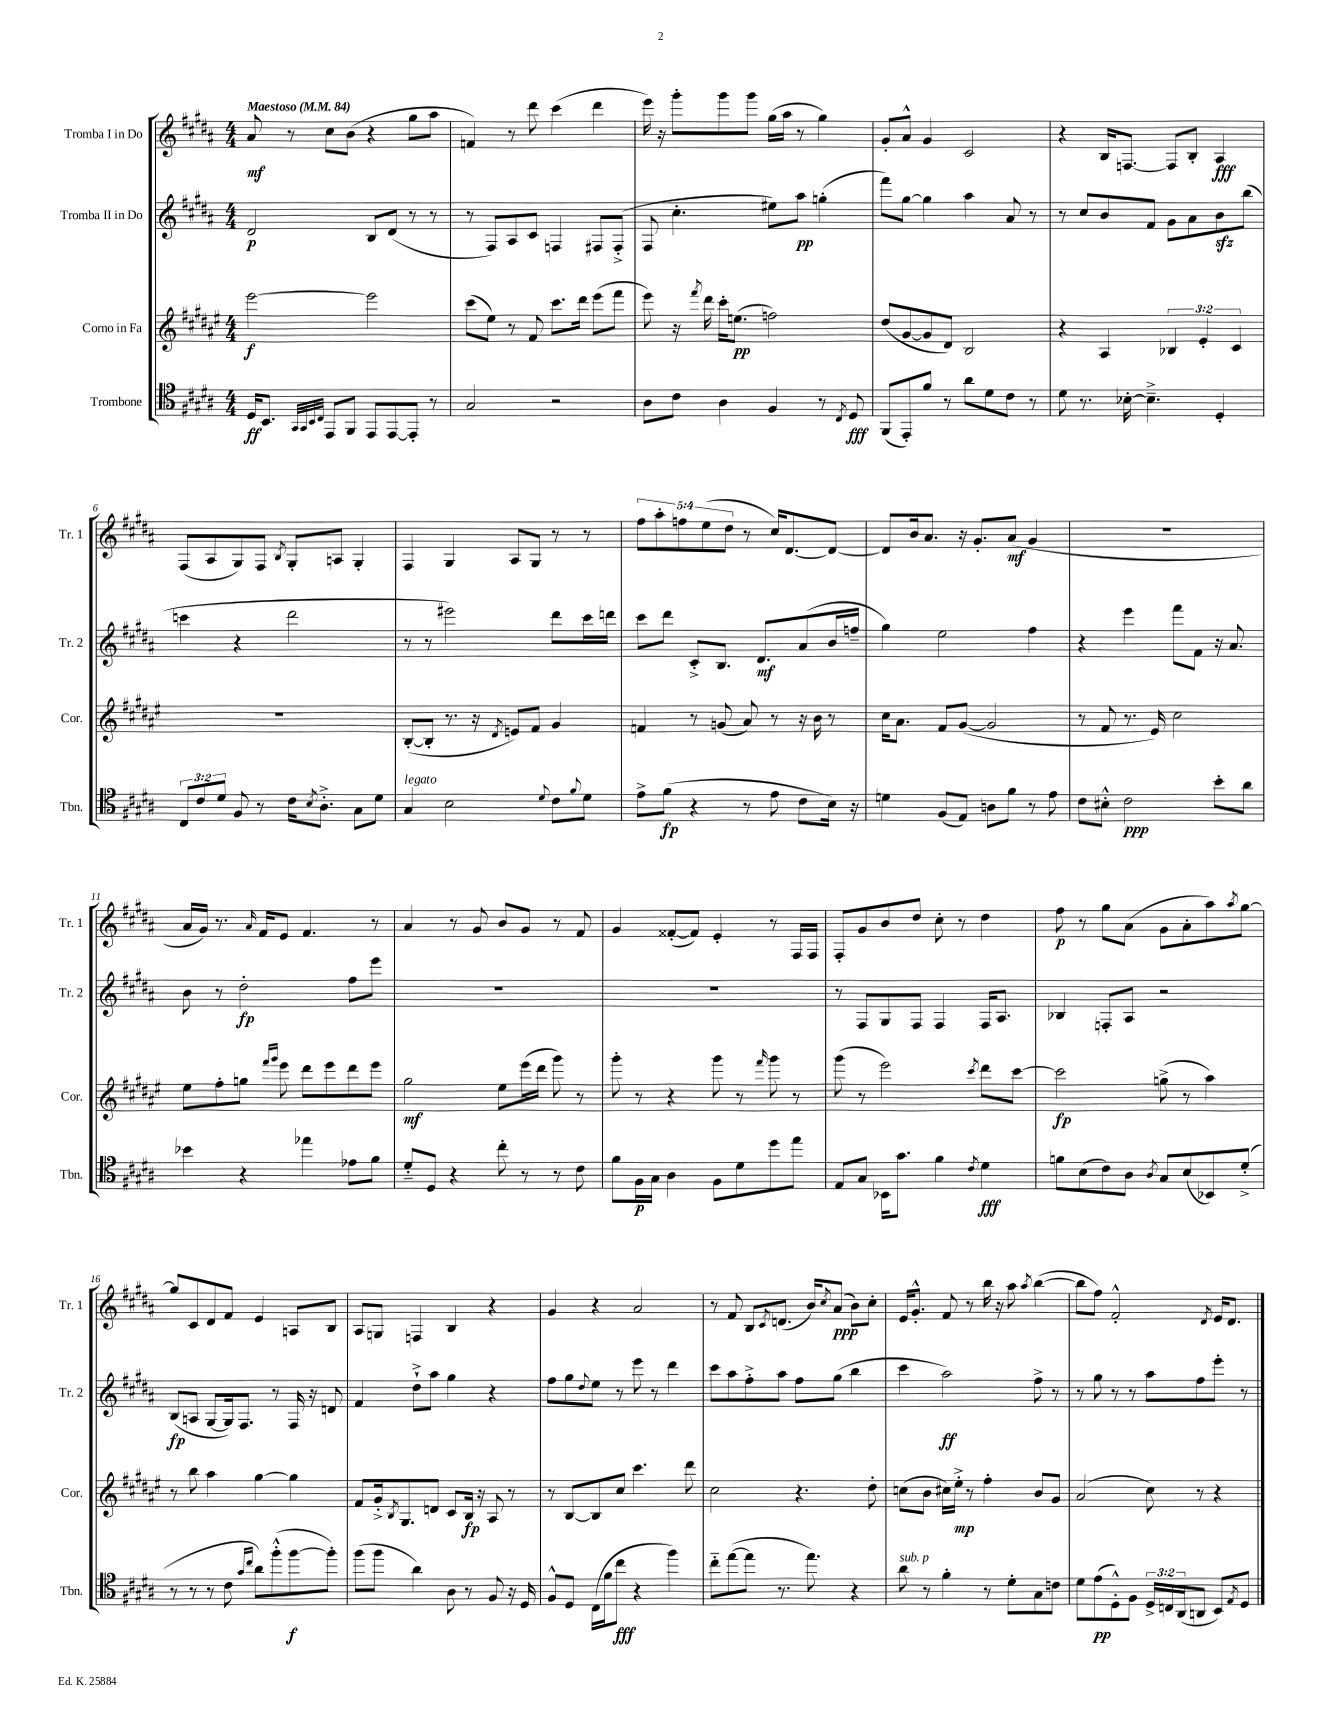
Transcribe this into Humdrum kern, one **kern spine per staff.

**kern	**dynam	**kern	**dynam	**kern	**dynam	**kern	**dynam
*part4	*part4	*part3	*part3	*part2	*part2	*part1	*part1
*staff4	*staff4	*staff3	*staff3	*staff2	*staff2	*staff1	*staff1
*I"Trombone	*	*I"Corno in Fa	*	*I"Tromba II in Do	*	*I"Tromba I in Do	*
*I'Tbn.	*	*I'Cor.	*	*I'Tr. 2	*	*I'Tr. 1	*
*clefC4	*	*clefG2	*	*clefG2	*	*clefG2	*
*k[f#c#g#d#a#]	*	*k[f#c#g#d#a#e#]	*	*k[f#c#g#d#a#]	*	*k[f#c#g#d#a#]	*
*M4/4	*	*M4/4	*	*M4/4	*	*M4/4	*
*MM84	*	*MM84	*	*MM84	*	*MM84	*
=1	=1	=1	=1	=1	=1	=1	=1
!	!	!	!	!	!	!LO:TX:a:B:t=Maestoso	!
16D#/KL	ff	[2eee#\	f	2d#/	p	8a#/	mf
8.BB/J	.	.	.	.	.	.	.
.	.	.	.	.	.	8r	.
32qqGG#/LLL	.	.	.	.	.	.	.
32qqGG#/	.	.	.	.	.	.	.
32qqBB/	.	.	.	.	.	.	.
32qqC#/JJJ	.	.	.	.	.	.	.
8EE/L	.	.	.	.	.	8cc#\L	.
8FF#/J	.	.	.	.	.	(8b\J	.
8EE/L	.	2eee#\]	.	8B/L	.	4r	.
[8EE/	.	.	.	(8d#/J	.	.	.
8EE'/J]	.	.	.	8r	.	8gg#\L	.
8r	.	.	.	8r	.	8aa#\J	.
=2	=2	=2	=2	=2	=2	=2	=2
2G#/	.	(8ccc#\L	.	8r	.	4fn/)	.
.	.	8ee#\J)	.	8F#/L)	.	.	.
.	.	8r	.	8A#/	.	8r	.
.	.	8f#/	.	8c#/J	.	8ddd#\	.
2r	.	8.ccc#\L	.	4Fn/	.	(4ccc#\	.
.	.	16ddd#\Jk	.	.	.	.	.
.	.	(8eee#\L	.	8F#X/L	.	4ddd#\	.
.	.	8fff#\J	.	(8F#'^/J	.	.	.
=3	=3	=3	=3	=3	=3	=3	=3
8A#\L	.	8eee#\)	.	8F#/	.	16eee\)	.
.	.	.	.	.	.	16r	.
8c#\J	.	16r	.	4.cc#'\	.	8ggg#'\L	.
.	.	8qfff#/	.	.	.	.	.
.	.	16ddd#\	.	.	.	.	.
4A#\	.	16ccc#'\KL	.	.	.	8ggg#\	.
.	.	(8.een\J	pp	.	.	.	.
.	.	.	.	.	.	8ggg#\J	.
4F#/	.	2ffn\)	.	8ee#X\L)	.	(16gg#\LL	.
.	.	.	.	.	.	16aa#\JJ	.
.	.	.	.	8aa#\J	pp	8r	.
8r	.	.	.	(4ggn'\	.	4gg#\)	.
8qC#/	.	.	.	.	.	.	.
8D#/	fff	.	.	.	.	.	.
=4	=4	=4	=4	=4	=4	=4	=4
(8FF#/L	.	(8dd#/L	.	8fff#\L)	.	8g#'/L	.
8EE'/)	.	[8g#/	.	[8gg#\J	.	8a#^^/J	.
8f#/J	.	8g#/]	.	4gg#\]	.	4g#/	.
8r	.	8d#/J)	.	.	.	.	.
8a#\L	.	2B/	.	4aa#\	.	2c#/	.
8d#\	.	.	.	.	.	.	.
8c#\J	.	.	.	8a#/	.	.	.
8r	.	.	.	8r	.	.	.
=5	=5	=5	=5	=5	=5	=5	=5
8d#\	.	4r	.	8r	.	4r	.
8.r	.	.	.	8cc#/L	.	.	.
.	.	4A#/	.	8b/	.	16B/KL	.
[16B-X'\	.	.	.	.	.	[8.Fn/J	.
4.B-~^\]	.	.	.	8f#/J	.	.	.
.	.	6B-X/	.	8g#\L	.	8F/L]	.
.	.	.	.	8a#\	.	8B'/J	.
.	.	6e#'/	.	.	.	.	.
4D#'/	.	.	.	8bzz\	.	4A#/	fff
.	.	6c#/	.	.	.	.	.
.	.	.	.	(8bb\J	.	.	.
!!LO:LB:g=z
=6	=6	=6	=6	=6	=6	=6	=6
12C#/L	.	1r	.	4cccn\	.	(8F#/L	.
12c#/	.	.	.	.	.	.	.
.	.	.	.	.	.	8A#/	.
12d#/J	.	.	.	.	.	.	.
8F#/	.	.	.	4r	.	8G#/)	.
8r	.	.	.	.	.	8F#/J	.
.	.	.	.	.	.	8qB/	.
16c#\KL	.	.	.	2ddd#\	.	8G#'/L	.
8qB/	.	.	.	.	.	.	.
8.A#'^\J	.	.	.	.	.	.	.
.	.	.	.	.	.	8An/J	.
8G#\L	.	.	.	.	.	4G#'/	.
8d#\J	.	.	.	.	.	.	.
=7	=7	=7	=7	=7	=7	=7	=7
!LO:TX:a:i:t=legato	!	!	!	!	!	!	!
4G#/	.	([8B'/L	.	8r	.	4F#/	.
.	.	8B'/J]	.	8r	.	.	.
2B\	.	8.r	.	2eee#X\)	.	4G#/	.
.	.	16r	.	.	.	.	.
.	.	8qd#/	.	.	.	.	.
.	.	8en/L)	.	.	.	8A#/L	.
.	.	8f#/J	.	.	.	8G#/J	.
8qqd#/	.	.	.	.	.	.	.
8c#\L	.	4g#/	.	8ddd#\L	.	8r	.
8qqf#/	.	.	.	.	.	.	.
8d#\J	.	.	.	16ccc#\L	.	8r	.
.	.	.	.	16dddn\JJ	.	.	.
=8	=8	=8	=8	=8	=8	=8	=8
8e^\L	.	4fn/	.	8ccc#\L	.	10ff#\L	.
.	.	.	.	.	.	10aa#'\	.
(8f#\J	fp	.	.	8ddd#\J	.	.	.
.	.	.	.	.	.	10ffn\	.
4r	.	8r	.	8c#'^/L	.	.	.
.	.	.	.	.	.	(10ee\	.
.	.	(8gn/	.	8.B/J	.	.	.
.	.	.	.	.	.	10dd#\J	.
8r	.	8a#/)	.	.	.	8r	.
.	.	.	.	8.d#/L	mf	.	.
8e\	.	8r	.	.	.	16cc#/KL)	.
.	.	.	.	.	.	[8.d#/	.
8c#\L	.	16r	.	(8a#/	.	.	.
.	.	16b\	.	.	.	.	.
16B\Jk)	.	8r	.	16b/L	.	8d#/J_	.
16r	.	.	.	16ffn~/JJ	.	.	.
=9	=9	=9	=9	=9	=9	=9	=9
4dn\	.	16cc#\KL	.	4gg#\)	.	8d#/L]	.
.	.	8.a#\J	.	.	.	.	.
.	.	.	.	.	.	16b/k	.
.	.	.	.	.	.	8.a#/J	.
(8F#/L	.	8f#/L	.	2ee\	.	.	.
8E/J)	.	([8g#/J	.	.	.	16r	.
.	.	.	.	.	.	8.g#'/L	.
8An\L	.	2g#/]	.	.	.	.	.
8f#\J	.	.	.	.	.	(8a#/J	mf
8r	.	.	.	4ff#\	.	4g#/	.
8e\	.	.	.	.	.	.	.
=10	=10	=10	=10	=10	=10	=10	=10
8c#\L	.	8r	.	4r	.	1r	.
8B#X'^^\J	.	8f#/	.	.	.	.	.
2c#\	ppp	8.r	.	4eee\	.	.	.
.	.	16e#/)	.	.	.	.	.
.	.	2cc#\	.	8fff#\L	.	.	.
.	.	.	.	8f#\J	.	.	.
8b'\L	.	.	.	16r	.	.	.
.	.	.	.	8.a#/	.	.	.
8a#\J	.	.	.	.	.	.	.
!!LO:LB:g=z
=11	=11	=11	=11	=11	=11	=11	=11
4b-X\	.	8ee#\L	.	8b\	.	16a#/LL	.
.	.	.	.	.	.	16g#/JJ)	.
.	.	8ff#'\	.	8r	.	8.r	.
4r	.	8ggn\J	.	2dd#'\	fp	.	.
.	.	.	.	.	.	16qqa#/	.
.	.	.	.	.	.	16f#/KL	.
.	.	16qqfff#/LL	.	.	.	.	.
.	.	16qqggg#/JJ	.	.	.	.	.
.	.	8eee#\	.	.	.	8e/J	.
4ee-X\	.	8ddd#\L	.	.	.	4.f#/	.
.	.	8eee#\	.	.	.	.	.
8e-X\L	.	8ddd#\	.	8ff#\L	.	.	.
8f#\J	.	8eee#\J	.	8eee\J	.	8r	.
=12	=12	=12	=12	=12	=12	=12	=12
8d#/L	.	2gg#\	mf	1r	.	4a#/	.
8D#/J	.	.	.	.	.	.	.
4r	.	.	.	.	.	8r	.
.	.	.	.	.	.	8g#/	.
8cc#'\	.	8ee#\L	.	.	.	8b/L	.
8r	.	(16eee#\L	.	.	.	8g#/J	.
.	.	16ddd#\JJ	.	.	.	.	.
8r	.	8ggg#\)	.	.	.	8r	.
8c#\	.	8r	.	.	.	8f#/	.
=13	=13	=13	=13	=13	=13	=13	=13
8f#\L	.	8ggg#'\	.	1r	.	4g#/	.
16F#\L	p	8r	.	.	.	.	.
16G#\JJ	.	.	.	.	.	.	.
4A#\	.	4r	.	.	.	([8f##X'/L	.
.	.	.	.	.	.	8f##/J])	.
8F#\L	.	8ggg#\	.	.	.	4e'/	.
8d#\	.	8r	.	.	.	.	.
.	.	16qqfff#/	.	.	.	.	.
8dd#\	.	8ggg#\	.	.	.	8r	.
8ee\J	.	8r	.	.	.	16F#/LL	.
.	.	.	.	.	.	16F#/JJ	.
=14	=14	=14	=14	=14	=14	=14	=14
8E/L	.	(8ggg#\	.	8r	.	8F#'/L	.
8G#/J	.	8r	.	8F#/L	.	8g#/	.
16BB-X\KL	.	2eee#\)	.	8G#/	.	8b/	.
8.g#\J	.	.	.	.	.	.	.
.	.	.	.	8F#/J	.	8dd#/J	.
4f#\	.	.	.	4F#/	.	8cc#'\	.
.	.	.	.	.	.	8r	.
8qc#/	.	8qccc#/	.	.	.	.	.
4d#\	fff	8ddd#\L	.	16F#/KL	.	4dd#\	.
.	.	.	.	8.A#/J	.	.	.
.	.	[8ccc#\J	.	.	.	.	.
=15	=15	=15	=15	=15	=15	=15	=15
8fn\L	.	2ccc#\]	fp	4B-X/	.	8ff#\	p
(8B\	.	.	.	.	.	8r	.
8c#\)	.	.	.	8Fn'/L	.	8gg#\L	.
8A#\J	.	.	.	8A#/J	.	(8a#\J	.
8qA#/	.	.	.	.	.	.	.
8G#/L	.	(8ggn^\	.	2r	.	8g#\L	.
(8B/	.	8r	.	.	.	8a#'\	.
8BB-X/)	.	4aa#\)	.	.	.	8aa#\)	.
.	.	.	.	.	.	8qaa#/	.
(8d#'^/J	.	.	.	.	.	[8gg#\J	.
!!LO:LB:g=z
=16	=16	=16	=16	=16	=16	=16	=16
8r	.	8r	.	(8B/L	fp	8gg#/L]	.
8r	.	8bb\	.	8An/J	.	8c#/	.
8r	.	4aa#\	.	[8G#/L	.	8d#/	.
8c#\	.	.	.	16G#/k])	.	8f#/J	.
.	.	.	.	8.F#/J	.	.	.
16qqg#/LL	.	.	.	.	.	.	.
16qqcc#/JJ	.	.	.	.	.	.	.
8a#\L)	.	[4gg#\	.	.	.	4e/	.
(8ff#'^^\	.	.	.	8r	.	.	.
[8ff#\	f	4gg#\]	.	16F#/	.	8An/L	.
.	.	.	.	16r	.	.	.
8ff#'\J])	.	.	.	8dn/	.	8B/J	.
=17	=17	=17	=17	=17	=17	=17	=17
(8ff#\L	.	8f#/L	.	4f#/	.	8A#/L	.
8ff#\J	.	16g#'^/k	.	.	.	8Gn/J	.
.	.	8qB/	.	.	.	.	.
.	.	8.G#/	.	.	.	.	.
4a#\)	.	.	.	8dd#`^\L	.	4Fn/	.
.	.	8dn/J	.	8aa#\J	.	.	.
8A#\	.	8c#/L	.	4gg#\	.	4B/	.
8r	.	16B/Jk	fp	.	.	.	.
.	.	16r	.	.	.	.	.
8F#/	.	8A#/	.	4r	.	4r	.
16r	.	8r	.	.	.	.	.
16D#/	.	.	.	.	.	.	.
=18	=18	=18	=18	=18	=18	=18	=18
8F#^^/L	.	8r	.	8ff#\L	.	4g#/	.
8D#/J	.	[8B/L	.	8gg#\	.	.	.
.	.	.	.	8qqdd#/	.	.	.
(16C#\LL	.	8B/]	.	8ee\J	.	4r	.
16f#\J	.	.	.	.	.	.	.
8cc#\J	fff	8cc#/J	.	8r	.	.	.
4r	.	4.ccc#\	.	8eee\	.	2a#/	.
.	.	.	.	8r	.	.	.
4ff#\)	.	.	.	4ddd#\	.	.	.
.	.	8ddd#\	.	.	.	.	.
=19	=19	=19	=19	=19	=19	=19	=19
8cc#\L	.	2cc#\	.	8ccc#\L	.	8r	.
([8ee\	.	.	.	8aa#\	.	8f#/	.
8ee\J]	.	.	.	8ff#'^\	.	8B/L	.
.	.	.	.	.	.	8qc#/	.
8.r	.	.	.	8aa#\J	.	(8.dn/J	.
.	.	4.r	.	8ff#\L	.	.	.
8.ee\)	.	.	.	.	.	16b/KL)	.
.	.	.	.	.	.	8qcc#/	.
.	.	.	.	(8gg#\J	.	(8a#/J	ppp
4r	.	.	.	4bb\	.	8b\L)	.
.	.	8dd#'\	.	.	.	8cc#'\J	.
=20	=20	=20	=20	=20	=20	=20	=20
!LO:TX:a:i:t=sub. p	!	!	!	!	!	!	!
8a#\	.	(8ccn\L	.	4ccc#\	.	16e/KL	.
.	.	.	.	.	.	8.g#'^^/J	.
8r	.	8b\J	.	.	.	.	.
4f#'\	.	16cc#X\LL)	.	2aa#\)	ff	8f#/	.
.	.	16ee#'^\JJ	mp	.	.	.	.
.	.	8r	.	.	.	8r	.
8r	.	4ff#'\	.	.	.	16bb\	.
.	.	.	.	.	.	16r	.
8d#'\L	.	.	.	.	.	8aa#\	.
.	.	.	.	.	.	8qaa#/	.
8G#\	.	8b/L	.	8ff#^\	.	([4bb\	.
8cn\J	.	8g#/J	.	8r	.	.	.
=21	=21	=21	=21	=21	=21	=21	=21
8d#\L	.	(2a#/	.	8r	.	8bb\L]	.
(8e\	pp	.	.	8gg#\	.	8ff#\J)	.
8D#'^^\)	.	.	.	8r	.	2f#'^^/	.
8F#\J	.	.	.	8r	.	.	.
24D#^/LL	.	8cc#\)	.	8aa#\L	.	.	.
24Cn/	.	.	.	.	.	.	.
(24AA#/J	.	.	.	.	.	.	.
8AAn/J	.	8r	.	8ff#\	.	.	.
.	.	.	.	.	.	8qd#/	.
8BB/L)	.	4r	.	8eee'\J	.	16e/KL	.
.	.	.	.	.	.	8.d#/J	.
8qE/	.	.	.	.	.	.	.
8D#/J	.	.	.	8r	.	.	.
==	==	==	==	==	==	==	==
*-	*-	*-	*-	*-	*-	*-	*-
